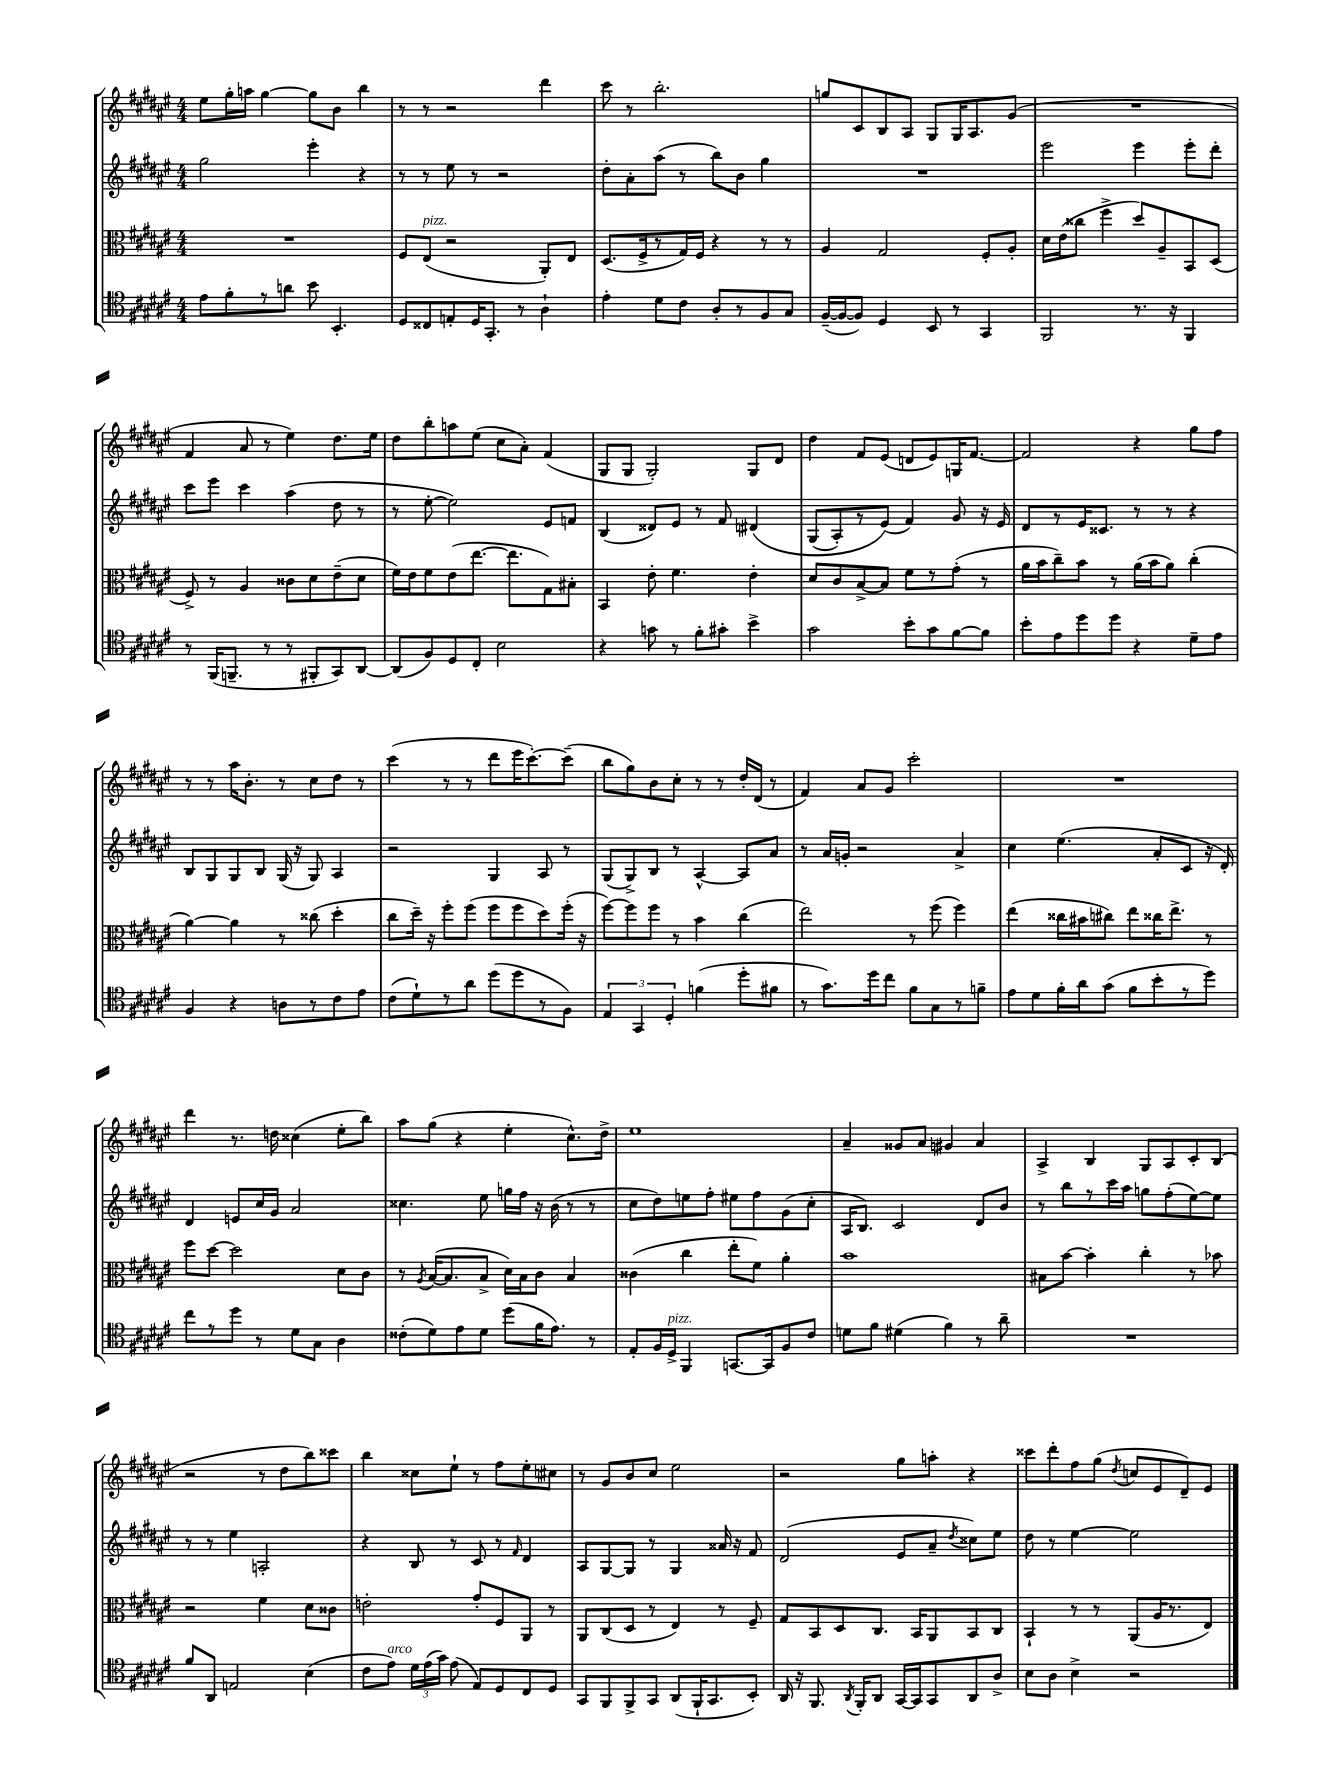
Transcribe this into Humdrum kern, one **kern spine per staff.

**kern	**kern	**kern	**kern
*staff4	*staff3	*staff2	*staff1
*clefC4	*clefC3	*clefG2	*clefG2
*k[f#c#g#d#a#e#]	*k[f#c#g#d#a#e#]	*k[f#c#g#d#a#e#]	*k[f#c#g#d#a#e#]
*M4/4	*M4/4	*M4/4	*M4/4
8e#	1r	2gg#	8ee#
8f#'	.	.	16gg#'
.	.	.	16aa
8r	.	.	[4gg#
8a	.	.	.
8b	.	4eee#'	8gg#]
4.BB'	.	.	8b
.	.	4r	4bb
=	=	=	=
8D#	8F#	8r	8r
8C##	(8E#	8r	8r
8E'	2r	8ee#	2r
16D#	.	8r	.
8.GG#'	.	.	.
.	.	2r	.
8r	.	.	.
4A#`	8AA#')	.	4ddd#
.	8E#	.	.
=	=	=	=
4e#'	(8.D#	8dd#'	8ccc#
.	.	8a#'	8r
.	16F#^	.	.
8d#	8r	(8aa#	2.bb'
8c#	16G#)	8r	.
.	16F#	.	.
8A#'	4r	8bb)	.
8r	.	8b	.
8F#	8r	4gg#	.
8G#	8r	.	.
=	=	=	=
([16F#~	4A#	1r	8gg
16F#_	.	.	.
8F#])	.	.	8c#
4D#	2G#	.	8B
.	.	.	8A#
8BB	.	.	8G#
8r	.	.	16G#
.	.	.	8.A#
4GG#	8F#'	.	.
.	8A#'	.	(8g#
=	=	=	=
2FF#	16d#	2eee#	1r
.	(16e#	.	.
.	8cc##	.	.
.	4ff#^	.	.
8.r	8dd#)	4eee#	.
.	8A#~	.	.
16r	.	.	.
4FF#	8BB	8eee#'	.
.	(8D#	8ddd#'	.
=	=	=	=
8r	8F#^)	8ccc#	4f#
(16FF#	8r	8eee#	.
8.FF~	.	.	.
.	4A#	4ccc#	8a#
8r	.	.	8r
8r	8c##	(4aa#	4ee#)
8FF#'	8d#	.	.
8GG#)	(8e#~	8dd#	8.dd#
[8AA#	8d#	8r	.
.	.	.	16ee#
=	=	=	=
(8AA#]	16f#)	8r	8dd#
.	16e#	.	.
8F#)	8f#	[8ee#'	8bb'
8D#	(8e#	2ee#])	8aa
8C#'	[8.ee#	.	(8ee#
2B	.	.	8cc#
.	8.ee#]	.	.
.	.	.	8a#')
.	8G#)	8e#	(4f#
.	8B#'	8f	.
=	=	=	=
4r	4BB	(4B	8G#
.	.	.	8G#
8g	8e#'	8d##)	2G#')
8r	4.f#	8e#	.
8f#'	.	8r	.
8g#'	.	8f#	.
4b^	4e#'	&(4d#	8G#
.	.	.	8d#
=	=	=	=
2g#	8d#	(8G#	4dd#
.	8c#	8A#')	.
.	[8B^	8r	8f#
.	8B]	(8e#&)	(8e#
8b'	8f#	4f#)	8d
8g#	8r	.	8e#)
[8f#	(8g#'	8g#	16G
.	.	.	[8.f#
8f#]	8r	16r	.
.	.	16e#	.
=	=	=	=
8b'	16a#	8d#	2f#]
.	16b	.	.
8e#	8cc#~)	8r	.
8dd#	8b	16e#	.
.	.	8.c##	.
8dd#	8r	.	.
4r	(16a#	8r	4r
.	16b	.	.
.	8a#)	8r	.
8d#~	(4cc#'	4r	8gg#
8e#	.	.	8ff#
=	=	=	=
4F#	[4a#)	8B	8r
.	.	8G#	8r
4r	4a#]	8G#	16aa#
.	.	.	8.b'
.	.	8B	.
8A	8r	(16G#	8r
.	.	16r	.
8r	(8cc##	8G#)	8cc#
8c#	4dd#'	4A#	8dd#
8e#	.	.	8r
=	=	=	=
(8c#	8cc#	2r	(4ccc#
8d#`)	16dd#~)	.	.
.	16r	.	.
8r	8ff#'	.	8r
8a#	(8ff#	.	8r
(8dd#	8ff#	4G#	8ddd#
8dd#	8ff#	.	16eee#
.	.	.	[8.ccc#')
8r	8dd#)	8A#	.
8F#)	(16ff#'	8r	(8ccc#~]
.	16r	.	.
=	=	=	=
6E#	[8ff#)	(8G#	8bb
.	8ff#]	8G#^)	8gg#)
6GG#	.	.	.
.	8ff#	8B	8b
6D#'	.	.	.
.	8r	8r	8cc#'
(4f	4b	[4A#^^	8r
.	.	.	8r
8dd#'	(4cc#	8A#]	16dd#'
.	.	.	(16d#
8f#	.	8a#	8r
=	=	=	=
8r	2ee#)	8r	4f#)
8.g#)	.	16a#	.
.	.	16g'	.
.	.	2r	8a#
16dd#	.	.	.
8cc#	.	.	8g#
8f#	8r	.	2ccc#'
8G#	(8ff#	.	.
8r	4ff#)	4a#^	.
8f~	.	.	.
=	=	=	=
8e#	(4ee#	4cc#	1r
8d#	.	.	.
16f#'	16cc##	(4.ee#	.
16a#	16b#	.	.
(8g#	8cc#)	.	.
8f#	8ee#	.	.
8b'	16cc##	8a#'	.
.	8.ee#^	.	.
8r	.	8c#	.
8dd#)	8r	16r	.
.	.	16d#')	.
=	=	=	=
8cc#	8ff#	4d#	4ddd#
8r	[8dd#	.	.
8dd#	2dd#]	8e	8.r
8r	.	16cc#	.
.	.	16g#	16dd
8d#	.	2a#	(4cc##
8G#	.	.	.
4A#	8d#	.	8ee#'
.	8c#	.	8bb)
=	=	=	=
(8c##'	8r	4.cc##	8aa#
.	8qA#	.	.
8d#)	([16B	.	(8gg#
.	8.B]	.	.
8e#	.	.	4r
8d#	8B^	8ee#	.
(8dd#	16d#)	16gg	4ee#'
.	16B	16ff#	.
16f#	8c#	16r	.
8.e#)	.	(16b	.
.	4B	8r	8.cc#^^)
8r	.	8r	.
.	.	.	16dd#^
=	=	=	=
8E#'	(4c##	8cc#	1ee#
16F#	.	8dd#)	.
16D#^	.	.	.
4FF#	4cc#	8ee	.
.	.	8ff#'	.
[8.GG	8ee#'	8ee#	.
.	8f#)	8ff#	.
16GG]	.	.	.
8F#	4a#'	(8g#	.
8c#	.	8cc#'	.
=	=	=	=
8d	1b	16A#	4a#~
.	.	8.B)	.
8f#	.	.	.
(4d#	.	2c#	8g##
.	.	.	8a#
4f#)	.	.	4g#
8r	.	8d#	4a#
8a#~	.	8b	.
=	=	=	=
1r	8B#	8r	4A#^
.	[8b	8bb	.
.	4b']	8r	4B
.	.	16ccc#	.
.	.	16aa#	.
.	4cc#'	8gg	8G#
.	.	(8ff#'	8A#
.	8r	[8ee#)	8c#'
.	8b-	8ee#]	(8B
=	=	=	=
8f#	2r	8r	2r
8AA#	.	8r	.
2E	.	4ee#	.
.	4f#	2A'	8r
.	.	.	8dd#
(4B	8d#	.	8bb)
.	8c##	.	8ccc##
=	=	=	=
8c#	2e'	4r	4bb
8e#)	.	.	.
24d#	.	8B	8cc##
(24e#	.	.	.
24g#)	.	.	.
(8e#	.	8r	8ee#`
8E#)	8g#'	8c#	8r
8D#	8F#	8r	8ff#
.	.	16qqf#	.
8C#	8AA#	4d#	8ee#'
8D#	8r	.	8cc#
=	=	=	=
8GG#	8AA#	8A#	8r
8FF#	(8C#	[8G#	8g#
8FF#^	8D#	8G#]	8b
8GG#	8r	8r	8cc#
(8AA#	4E#)	4G#	2ee#
16FF#`	.	.	.
8.GG#	.	.	.
.	8r	16a##	.
.	.	16r	.
8BB')	8F#~	8f#	.
=	=	=	=
16AA#	8G#	(2d#	2r
16r	.	.	.
8.FF#	8BB	.	.
.	8D#	.	.
8qAA#	.	.	.
16FF#'	.	.	.
8AA#	8.C#	.	.
[16GG#	.	8e#	8gg#
16GG#]	16BB	.	.
8GG#	8AA#	8a#~	8aa'
.	.	8qdd#	.
8AA#	8BB	8cc##)	4r
8A#^	8C#	8ee#	.
=	=	=	=
8B	4BB`	8dd#	8ccc##
8A#	.	8r	8ddd#'
4B^	8r	[4ee#	8ff#
.	8r	.	(8gg#
.	.	.	8qdd#
2r	(8AA#	2ee#]	8cc
.	16A#	.	8e#
.	8.r	.	.
.	.	.	8d#~)
.	8E#)	.	8e#
==	==	==	==
*-	*-	*-	*-
